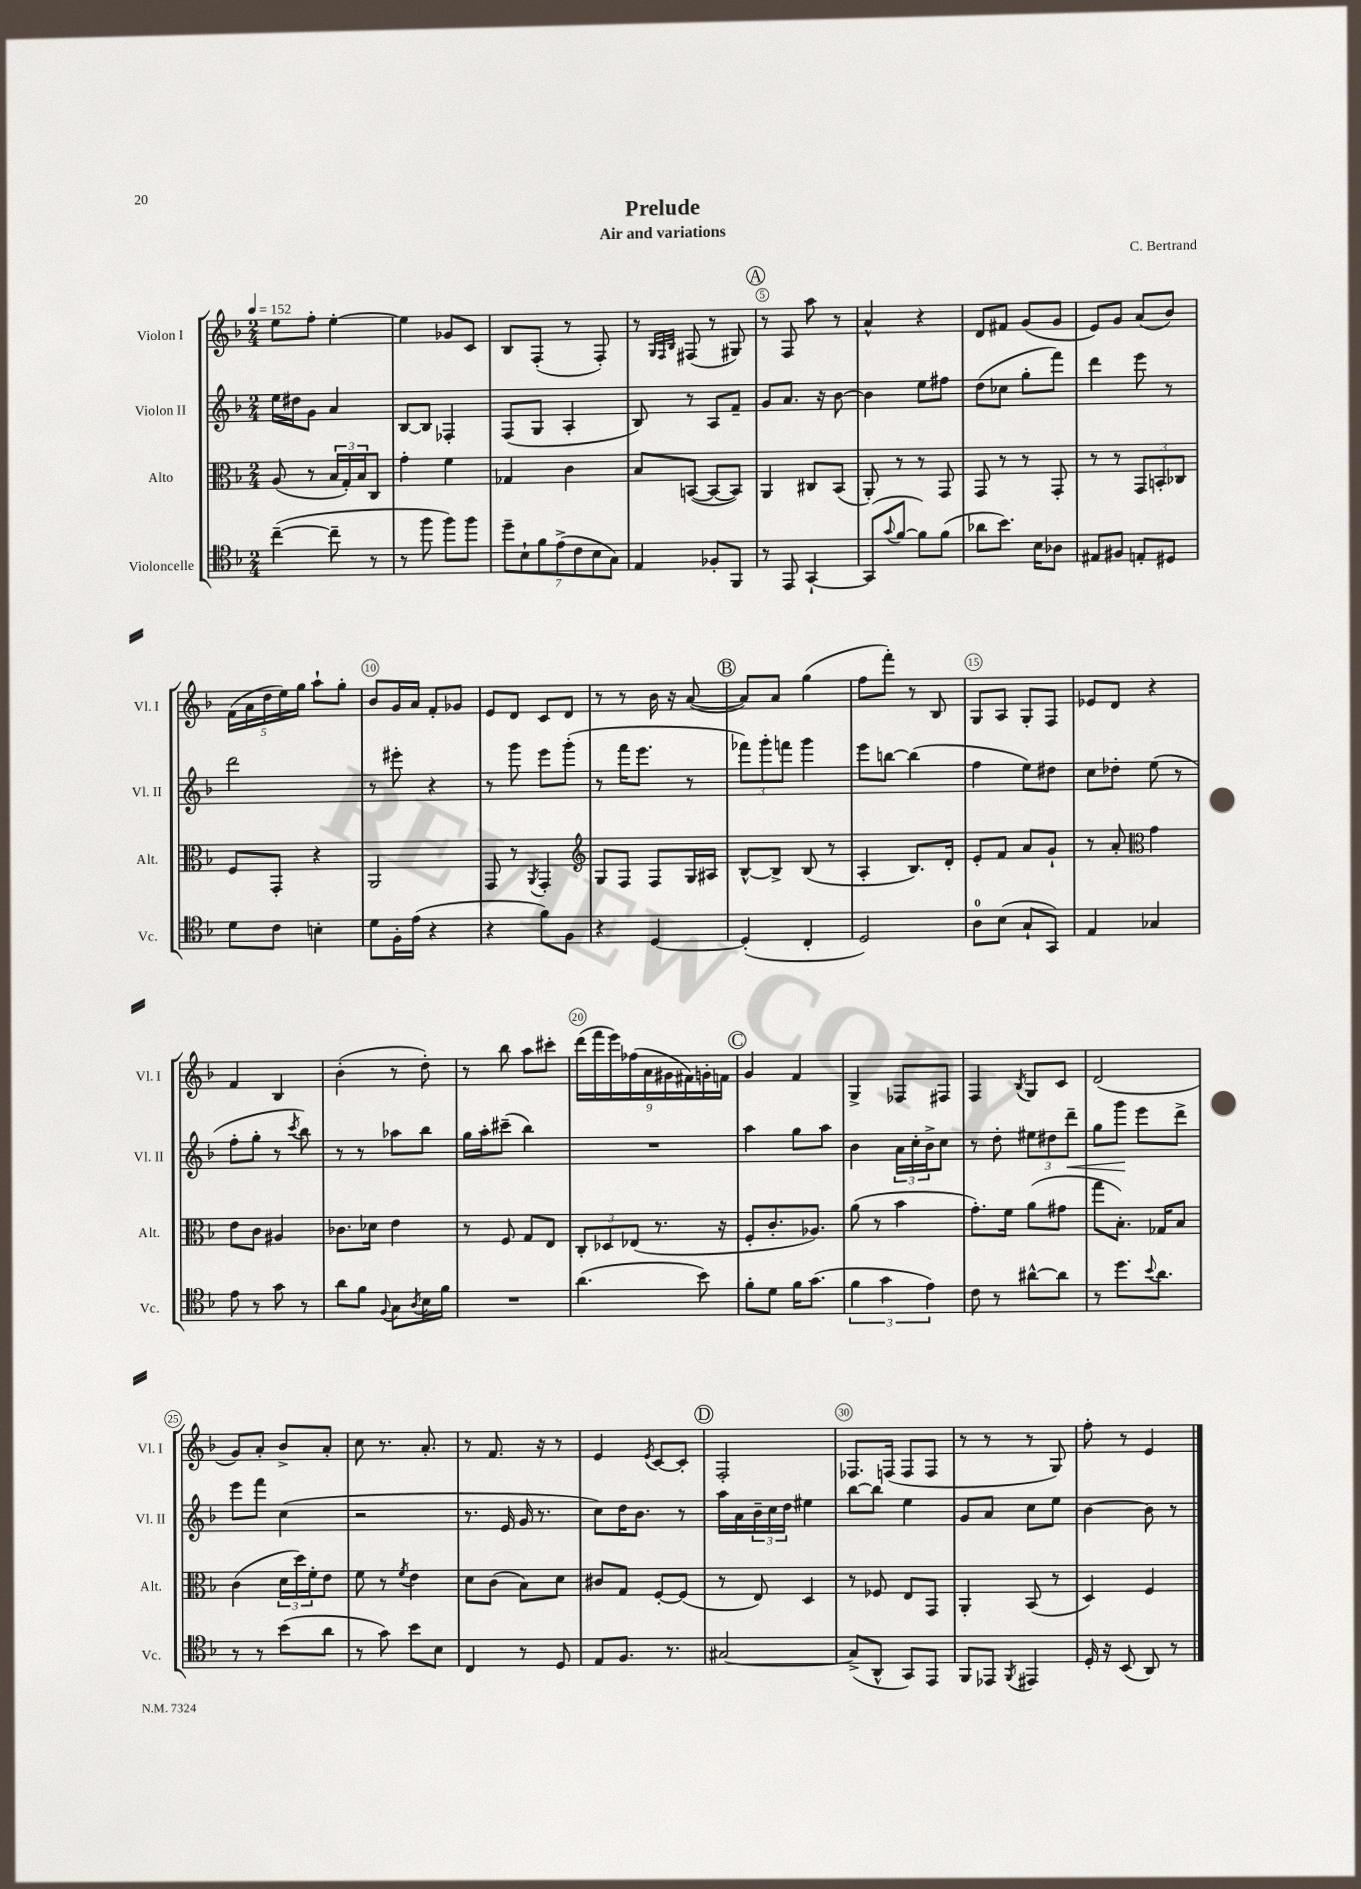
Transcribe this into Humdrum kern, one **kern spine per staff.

**kern	**kern	**kern	**dynam	**kern
*part4	*part3	*part2	*part2	*part1
*staff4	*staff3	*staff2	*staff2	*staff1
*I"Violoncelle	*I"Alto	*I"Violon II	*	*I"Violon I
*I'Vc.	*I'Alt.	*I'Vl. II	*	*I'Vl. I
*clefC4	*clefC3	*clefG2	*	*clefG2
*k[b-]	*k[b-]	*k[b-]	*	*k[b-]
*M2/4	*M2/4	*M2/4	*	*M2/4
*MM152	*MM152	*MM152	*	*MM152
=1	=1	=1	=1	=1
([4cc~\	(8A/	16ee\LL	.	8ee\L
.	.	16dd#X\J	.	.
.	8r	8g\J	.	8ff'\J
8cc~\]	24B-/LL	4a/	.	[4ee'\
.	24G'/)	.	.	.
.	24B-/J	.	.	.
8r	8C/J	.	.	.
=2	=2	=2	=2	=2
8r	4g'\	[8B-/L	.	4ee\]
8ff\	.	8B-/J]	.	.
8ff\L)	4f\	4F-X'/	.	8g-X/L
8ff\J	.	.	.	8c/J
=3	=3	=3	=3	=3
14dd~\L	4G-X/	(8F/L	.	8B-/L
14B-`\	.	.	.	.
.	.	8G/J	.	(8F'/J
14f\	.	.	.	.
(14e^\	.	.	.	.
.	4c\	4A'/	.	8r
14c\	.	.	.	.
14B-\	.	.	.	.
.	.	.	.	8F'/)
14G\J)	.	.	.	.
=4	=4	=4	=4	=4
4E/	8B-/L	8B-/)	.	8r
.	.	.	.	32qqG/LLL
.	.	.	.	32qqF/
.	.	.	.	32qqB-/JJJ
.	([8BBn/J	8r	.	(8F#X/
8F-X'/L	8BB/L_	8A/L	.	8r
8FF/J	8BB/J])	8f~/J	.	8G#X/)
!!LO:REH:place=s1:t=A
=5	=5	=5	=5	=5
8r	4AA/	8g/L	.	8r
8EE/	.	8.a/J	.	8F/
[4GG`/	8C#X/L	.	.	8aa\
.	.	16r	.	.
.	(8BB-/J	[8b-\	.	8r
=6	=6	=6	=6	=6
(8GG/L]	8AA'/)	4b-\]	.	4a^^/
8qqg/	.	.	.	.
[8f/J	8r	.	.	.
8f\L])	8r	8ee\L	.	4r
(8f\J	8GG/	8ff#X\J	.	.
=7	=7	=7	=7	=7
8a-X\L	8GG/	(8dd\L	.	8d/L
8.b-\J)	8r	8cc-X\J	.	8f#X/J
.	8r	8gg'\L	.	(8g/L
16B-\KL	.	.	.	.
8A-X\J	8GG'/	8fff\J)	.	8g/J
=8	=8	=8	=8	=8
8E#X/L	8r	4ddd\	.	8e/L)
8F#X/J	8r	.	.	8g/J
8En'/L	12GG/L	8eee\	.	(8a/L
.	12BBn'/	.	.	.
8D#X/J	.	8r	.	8b-/J)
.	12C-X/J	.	.	.
!!LO:LB:g=z
=9	=9	=9	=9	=9
8d\L	8F/L	2ddd\	.	(20f\LL
.	.	.	.	20a\
.	.	.	.	20dd\
8c\J	8GG'/J	.	.	.
.	.	.	.	20ee\)
.	.	.	.	20gg\JJ
4Bn'\	4r	.	.	8aa`\L
.	.	.	.	8gg'\J
=10	=10	=10	=10	=10
8d\L	2AA/	8r	.	8b-/L
16F'\L	.	8eee#X'\	.	16g/L
(16e\JJ	.	.	.	16a/JJ
4r	.	4r	.	8f'/L
.	.	.	.	8g-X/J
=11	=11	=11	=11	=11
4r	8GG/	8r	.	8e/L
.	8r	8ggg\	.	8d/J
.	8qAA/	.	.	.
8f\L)	4GG'/	8eee\L	.	8c/L
8F\J	.	(8ggg'\J	.	8d/J
=12	=12	=12	=12	=12
*	*clefG2	*	*	*
4r	8G/L	8r	.	8r
.	8F/J	16fff\KL	.	8r
.	.	8.eee\J	.	.
[4D/	8F/L	.	.	16b-\
.	.	.	.	16r
.	16G/L	8r	.	([8a/
.	16A#X/JJ	.	.	.
!!LO:REH:place=s1:t=B
=13	=13	=13	=13	=13
(4D'/]	[8B-^^/L	12fff-X\L)	.	8a/L])
.	.	12ggg'\	.	.
.	8B-^/J]	.	.	8a/J
.	.	12fffn\J	.	.
4C'/	(8B-/	4ggg\	.	(4gg\
.	8r	.	.	.
=14	=14	=14	=14	=14
2D/)	4A'/	8eee\L	.	8ff\L
.	.	[8bbn\J	.	8fff'\J)
.	8.B-/L)	(4bb\]	.	8r
.	.	.	.	8B-/
.	16d'/Jk	.	.	.
=15	=15	=15	=15	=15
8A\L	8e'/L	4ff\	.	8G/L
(8B-\J	8f/J	.	.	8A/J
8G`/L	8a/L	8ee\L)	.	8G'/L
8GG/J)	8g`/J	8dd#X\J	.	8F/J
=16	=16	=16	=16	=16
4E/	8r	8cc\L	.	8e-X/L
.	8a'/	8dd-X'\J	.	8d/J
*	*clefC3	*	*	*
4G-X/	4g\	(8ee\	.	4r
.	.	8r	.	.
!!LO:LB:g=z
=17	=17	=17	=17	=17
8e\	8e\L	8ff'\L	.	4f/
8r	8c\J	8gg'\J	.	.
8g\	4A#X/	8r	.	4B-/
.	.	8qccc/	.	.
8r	.	8bb-\)	.	.
=18	=18	=18	=18	=18
8a\L	8.c-X\L	8r	.	(4b-'\
8f\J	.	8r	.	.
.	16d-X\Jk	.	.	.
8qqF/	.	.	.	.
8G\L	4e\	8aa-X\L	.	8r
8qA/	.	.	.	.
16B-\L	.	8bb-\J	.	8dd'\)
16f\JJ	.	.	.	.
=19	=19	=19	=19	=19
2r	8r	16gg\LL	.	8r
.	.	16aa'\J	.	.
.	8F/	(8ccc#X~\J	.	8bb-\
.	8G/L	4bb-\)	.	8aa\L
.	8E/J	.	.	8ccc#X'\J
=20	=20	=20	=20	=20
(4.a\	12C'/L	2r	.	(18ddd\LL
.	.	.	.	18fff\
.	12D-X/	.	.	.
.	.	.	.	18eee\)
.	(12E-X/J	.	.	(18ff-X\
.	.	.	.	18a\
.	8.r	.	.	.
.	.	.	.	18g#X\
.	.	.	.	18f#X\)
8b-\)	.	.	.	.
.	.	.	.	18gn'\
.	16r	.	.	.
.	.	.	.	18fn\JJ
!!LO:REH:place=s1:t=C
=21	=21	=21	=21	=21
8f'\L	8F'/L	4aa\	.	4g/
8d\J	8.c'/	.	.	.
16f\KL	.	8gg\L	.	4f/
(8.g\J	8.A-X/J)	.	.	.
.	.	8aa\J	.	.
=22	=22	=22	=22	=22
6f\	(8a\	4b-\	.	4G^/
.	8r	.	.	.
6g\	.	.	.	.
.	4b-\	24a\LL	.	8F-X/L
.	.	24cc'\	.	.
6e\)	.	24b-^\J	.	.
.	.	8cc\J	.	8F#X/J
=23	=23	=23	=23	=23
8c\	8.g'\L)	8r	.	4F/
8r	.	8dd'\	.	.
.	16f\Jk	.	.	.
.	.	.	.	8qB-/
[8a#X^^\L	(8a\L	12ee#X\L	.	8G/L
.	.	12dd#X\	.	.
8a#\J]	8g#X\J	.	.	8c/J
!	!	!	!LO:HP:b	!
.	.	12ddd~\J	<	.
=24	=24	=24	=24	=24
8r	8gg\L	8gg\L	.	(2d/
8.dd\L	8.B-'\J)	8ggg\J	.	.
.	.	8eee\L	[	.
8qqb-/	.	.	.	.
8.a\J	16G-X/KL	.	.	.
.	8B-/J	8ddd^\J	.	.
!!LO:LB:g=z
=25	=25	=25	=25	=25
8r	(4c\	8eee\L	.	8g/L)
8r	.	8fff\J	.	8a'/J
(8b-\L	24d\LL	(4cc\	.	8b-^/L
.	24dd\)	.	.	.
.	24f'\J	.	.	.
8a\J	8e\J	.	.	8a'/J
=26	=26	=26	=26	=26
8r	8f\	2r	.	8cc\
8g\)	8r	.	.	8.r
.	8qf/	.	.	.
8b-\L	4e\	.	.	.
.	.	.	.	8.a'/
8B-\J	.	.	.	.
=27	=27	=27	=27	=27
4C/	8d\L	8.r	.	8r
.	(8c\J	.	.	8.f/
.	.	16e/	.	.
8r	8B-\L)	16g/	.	.
.	.	8.r	.	16r
8D/	8d\J	.	.	8r
=28	=28	=28	=28	=28
8E/L	8c#X/L	8cc\L)	.	4e/
8.F/J	8G/J	16dd\K	.	.
.	.	8.b-\J	.	.
.	.	.	.	8qe/
.	[8F'/L	.	.	[8c/L
8.r	.	.	.	.
.	(8F/J]	8r	.	8c'/J]
!!LO:REH:place=s1:t=D
=29	=29	=29	=29	=29
[2G#X/	8r	16aa\LL	.	2F'/
.	.	16a\	.	.
.	8E/)	24b-~\	.	.
.	.	24cc\	.	.
.	.	24dd\JJ	.	.
.	4D/	4ee#X\	.	.
=30	=30	=30	=30	=30
(8G#^/L]	8r	[8bb-\L	.	8.F-X/L
8AA^^/J	8F-X/	8bb-\J]	.	.
.	.	.	.	(16Fn/Jk
8GG/L)	8E/L	4ee\	.	8F/L
8EE/J	8GG/J	.	.	8F/J
=31	=31	=31	=31	=31
8FF/L	4AA'/	8g/L	.	8r
8EE-X/J	.	8a/J	.	8r
8qFF/	.	.	.	.
4EE#X/	(8BB-/	8cc\L	.	8r
.	8r	8ee\J	.	8G/)
=32	=32	=32	=32	=32
16D'/	4D/)	[4b-\	.	8ff'\
16r	.	.	.	.
(8BB-/	.	.	.	8r
8AA/)	4F/	8b-\]	.	4e/
8r	.	8r	.	.
==	==	==	==	==
*-	*-	*-	*-	*-
